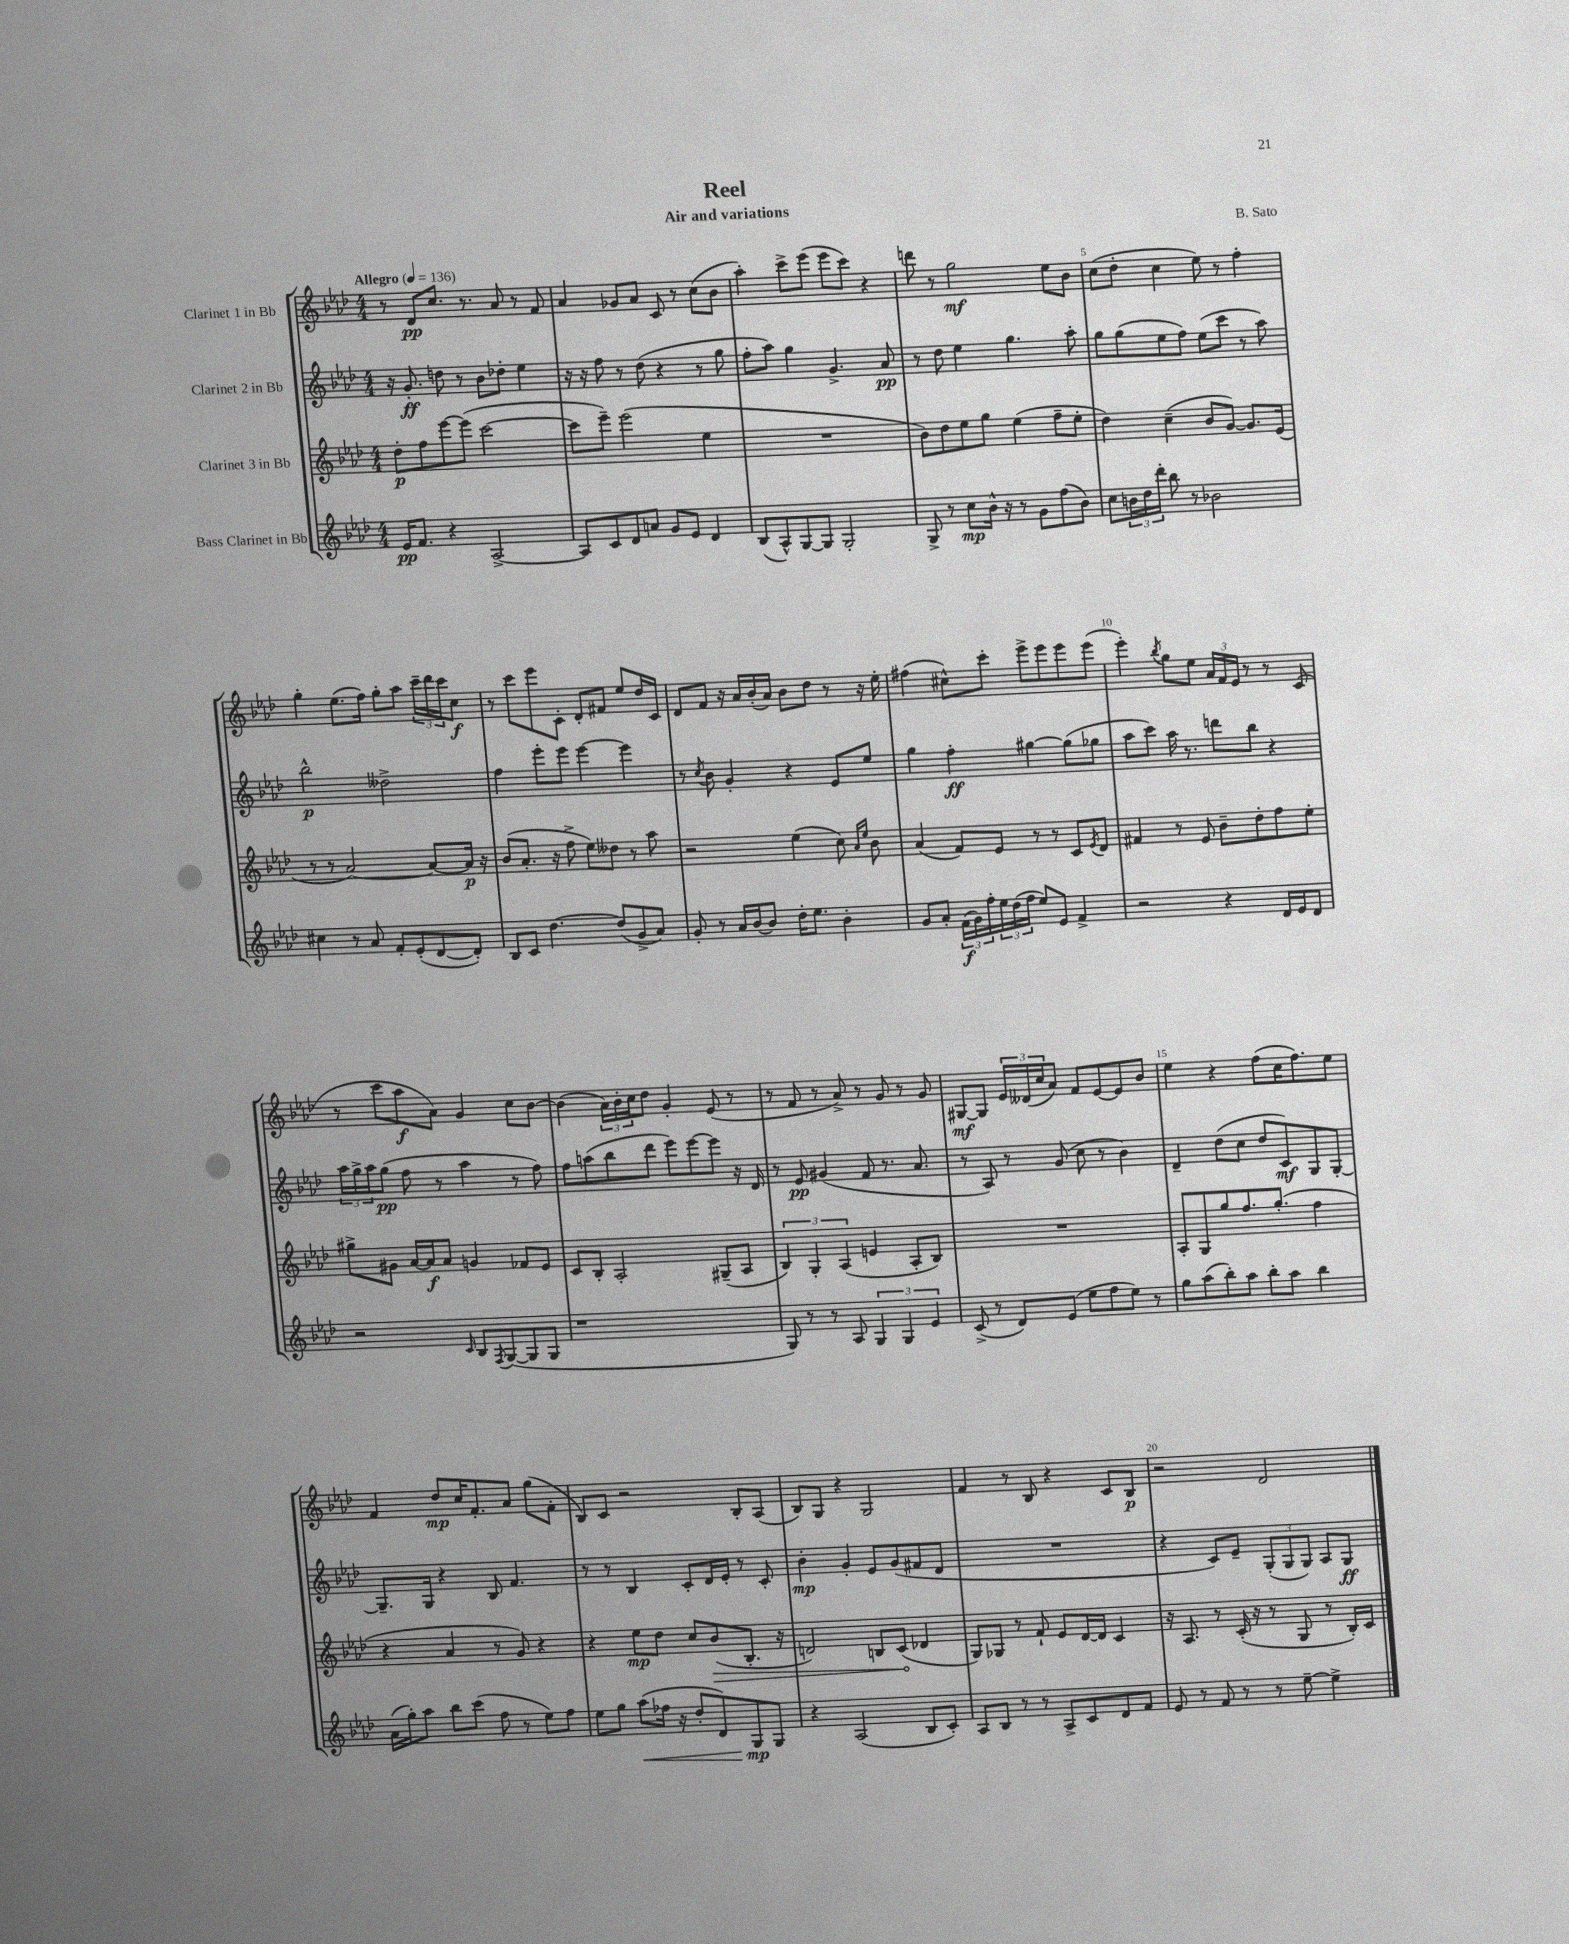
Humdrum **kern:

**kern	**kern	**kern	**kern
*staff4	*staff3	*staff2	*staff1
*clefG2	*clefG2	*clefG2	*clefG2
*k[b-e-a-d-]	*k[b-e-a-d-]	*k[b-e-a-d-]	*k[b-e-a-d-]
*M4/4	*M4/4	*M4/4	*M4/4
*MM136	*MM136	*MM136	*MM136
16e-/LK	8dd-'\L	16r	8r
8.f/J	.	8.g'/	.
.	8ff\	.	8d-/L
4r	[8eee-\	8dd\	8.cc/J
.	(8eee-\]J	8r	.
.	.	.	8.r
[2A-^/	[2ccc\	8b-\L	.
.	.	8dd-'\J	8a-/
.	.	4ee-\	8r
.	.	.	8f/
=	=	=	=
8A-/]L	8ccc\]L	16r	4a-/
.	.	16r	.
8c/	8eee-~\J)	8ff\	.
8d-/	(2eee-\	8r	8g-/L
8a/J	.	(8dd-\	8a-/J
8g/L	.	4r	8c/
8e-/J	.	.	8r
4d-/	4ee-\	8r	(8cc\L
.	.	8gg\	8b-\J
=	=	=	=
(8B-/L	1r	8ff'\L	4aa-'\)
8A-^^/)	.	8aa-\J)	.
[8G/	.	4gg\	8ccc^\L
8G/]J	.	.	(8eee-\J
2G'/	.	4.g^/	8eee-\L
.	.	.	8ccc\J)
.	.	.	4r
.	.	8a-/	.
=	=	=	=
8G^/	8b-\L)	8r	8ddd\
8r	8dd-\	8dd-\	8r
8cc\L	8ee-\	4ee-\	2gg\
16b-^^\Jk	8gg\J	.	.
16r	.	.	.
8r	(4ee-\	4.gg\	.
8g\L	.	.	.
(8ff\	8ff~\L	.	8ee-\L
8b-\J)	8ee-'\J	8aa-'\	8b-\J
=	=	=	=
8cc\L	4dd-\)	8gg\L	(8cc\L
24b\L	.	(8gg\	8dd-'\J
24dd-\	.	.	.
24ddd-'\JJ	.	.	.
8bb-\	(4cc~\	8ee-\	4cc\
8r	.	8ff\J)	.
2b-\	8b-/L	(8ee-\L	8ee-\)
.	[8g/J)	8ccc\J	8r
.	8.g/]L	8r	4ff'\
.	.	8aa-\)	.
.	(16e-/Jk	.	.
=	=	=	=
4cc#\	8r	2bb-^^\	4gg'\
.	8r	.	.
8r	[2a-/)	.	(8.ee-\L
8a-/	.	.	.
.	.	.	16ff\Jk)
8f'/L	.	2dd--^\	8gg'\L
(8e-'/	.	.	8aa-\J
[8d-/	8a-/_L	.	24ccc~\LL
.	.	.	24ddd-\
.	.	.	24ccc\J
8d-'/]J)	16a-/]Jk	.	8cc\J
.	16r	.	.
=	=	=	=
8B-/L	(8b-/L	4ff\	8r
8c/J	8.a-'/J	.	8ccc\L
[4.dd-\	.	8eee-'\L	8eee-\
.	16r	.	.
.	8ff^\	8eee-\J	8c'\J
.	8ee-\L)	[4eee-\	8d-'/L
(8dd-/]L	8dd--\J	.	8f#/J
8g^/	8r	4eee-\]	8ee-/L
8a-/J)	8aa-\	.	16dd-/L
.	.	.	16c/JJ
=	=	=	=
8g'/	2r	8r	8d-/L
.	.	8qcc/	.
8r	.	8b-\	8f/J
16a-/LL	.	4g'/	16r
[16b-/J	.	.	16a-/LL
8b-/]J	.	.	(16b-'/
.	.	.	16a-/JJ)
16dd-'\LK	(4ee-\	4r	8b-\L
8.ee-\J	.	.	.
.	.	.	8dd-\J
4b-'\	8cc\)	8e-/L	8r
.	16qqa-/LL	.	.
.	16qqee-/JJ	.	.
.	8b-\	8ee-/J	16r
.	.	.	16ee-'\
=	=	=	=
8g/L	(4a-/	4gg\	(4ff#\
8a-'/J	.	.	.
(24f\LL	8f/L)	4ff'\	8cc#^^\L)
24g\)	.	.	.
24ff'\	.	.	.
24ee-\	8e-/J	.	8ccc'\J
(24dd-\	.	.	.
24ff\JJ	.	.	.
8ee-/L)	8r	[4gg#\	8eee-^\L
8e-/J	8r	.	8eee-\
4f^/	8c/L	(8gg#\]L	8eee-\
.	8qe-/	.	.
.	8d-/J	8gg-\J	(8eee-\J
=	=	=	=
2r	4f#/	8aa-\L	4eee-'\)
.	.	8ccc\J)	.
.	.	.	8qbb-/
.	8r	16aa-\	8gg\L
.	.	8.r	.
.	8e-/	.	8ee-\J
4r	8b-~\L	8ddd\L	24a-/LL
.	.	.	24f/
.	.	.	24e-/JJ
.	8dd-'\	8bb-\J	8r
16d-/LL	8ff\	4r	8r
16e-/J	.	.	.
8d-/J	8ee-'\J	.	(8c/
=	=	=	=
2r	8gg#^\L	24aa-\LL	8r
.	.	24gg^\	.
.	.	24aa-\J	.
.	8g#\J	(8gg\J	8ccc\L
.	[16a-/LL	8ff\	8aa-\
.	16a-/]J	.	.
.	8a-/J	8r	8a-\J)
16qqc/	.	.	.
8B-/L	4g/	4aa-\	4g/
8qF/	.	.	.
([8G/	.	.	.
8G/]	8f-/L	8r	8cc\L
8G/J	8e-/J	8ff\)	[8b-\J
=	=	=	=
1r	8c/L	8ff\L	(4b-\]
.	8B-'/J	(8aa\	.
.	2A-'/	8bb-\	24a-\LL)
.	.	.	24b-'\
.	.	.	24cc\J
.	.	8ddd-\J	8dd-\J
.	.	8eee-\L)	4g'/
.	.	[8eee-\	.
.	(8G#~/L	8eee-\]J	(8e-/
.	8A-/J	16r	8r
.	.	16d-/	.
=	=	=	=
8G/)	6B-/)	8r	8r
8r	.	8e-/	8f/
.	6G'/	.	.
8r	.	(4g#/	8r
.	(6A-/	.	.
8A-/	.	.	8a-^/)
6G/	4e/	8f/	8r
.	.	8.r	8g/
6G/	.	.	.
.	8A-'/L	.	8r
.	.	8.a-/	.
6e-/	.	.	.
.	8B-/J)	.	8g/
=	=	=	=
(8c^/	1r	8r	[8G#/L
8r	.	8A-/)	8G#/]J
8d-/L)	.	8r	24e-/LL
.	.	.	(24d--/
.	.	.	24cc/J
(8e-/J	.	(8g/	8a-/J)
8ee-\L	.	8cc\	8f/L
8ff\	.	8r	[8e-/
8ee-\J)	.	4b-\)	8e-/]
8r	.	.	8b-/J
=	=	=	=
8gg\L	8A-'/L	4d-~/	4ee-\
(8aa-\	8G/	.	.
8bb-'\)	8gg/	(8dd-\L	4r
8aa-\J	8.ff/	8cc\J	.
8bb-'\L	.	8dd-/L	(8ff\L
.	(8.gg'/J	.	.
8aa-\J	.	8c/)	16cc\K
.	.	.	8.ff\)
4bb-\	4ff\	8G/	.
.	.	[8G'/J	8ee-\J
=	=	=	=
(16a-\LL	4r	8.G~/]L	4f/
16gg'\J)	.	.	.
8aa-\J	.	.	.
.	.	16G/Jk	.
8bb-\L	4a-/	4r	8dd-/L
(8ccc\J	.	.	16cc/K
.	.	.	8.f'/
8ff\	8r	8B-/	.
8r	8g/)	4.f/	8a-/J
8ee-\L)	4r	.	(8gg\L
8ff\J	.	.	8f'\J
=	=	=	=
8ee-\L	4r	8r	8B-/L)
8gg\J	.	8r	8c/J
(8aa-\L	8ee-\L	4B-/	2r
16ff-\Jk	8dd-\J	.	.
16r	.	.	.
8dd-'/L	8cc/L	8c'/L	.
8d-/)	(8b-/	16d-/L	.
.	.	16e-'/JJ	.
8G/	8.B-'/J	8r	8B-'/L
8G/J	.	8c'/	(8A-/J
.	16r	.	.
=	=	=	=
4r	2d/)	4b-'\	8B-/L)
.	.	.	8G/J
(2A-/	.	4g'/	4r
.	8B/L	8e-/L	2G/
.	(8c/J	(8g/	.
8B-/L	4d-/	8f#/	.
8c'/J)	.	8d-/J	.
=	=	=	=
8A-/L	8G/L)	1r	4f/
8B-/J	8G-/J	.	.
8r	8r	.	8r
8r	8f`/	.	8B-/
8A-^/L	8e-/L	.	4r
8c/	[16d-/L	.	.
.	16d-/]JJ	.	.
8d-/	4c/	.	8c/L
8f/J	.	.	8B-/J
=	=	=	=
8e-/	16r	4r	2r
.	8.A-/	.	.
8r	.	.	.
8f/	8r	8c/L)	.
8r	(16c'/	8e-~/J	.
.	16r	.	.
8r	8r	(12G'/L	2d-/
.	.	12G/	.
[8ee-~\	8G/	.	.
.	.	12G/J)	.
4ee-^\]	8r	8A-/L	.
.	16B-'/LL)	8G/J	.
.	16c/JJ	.	.
==	==	==	==
*-	*-	*-	*-
